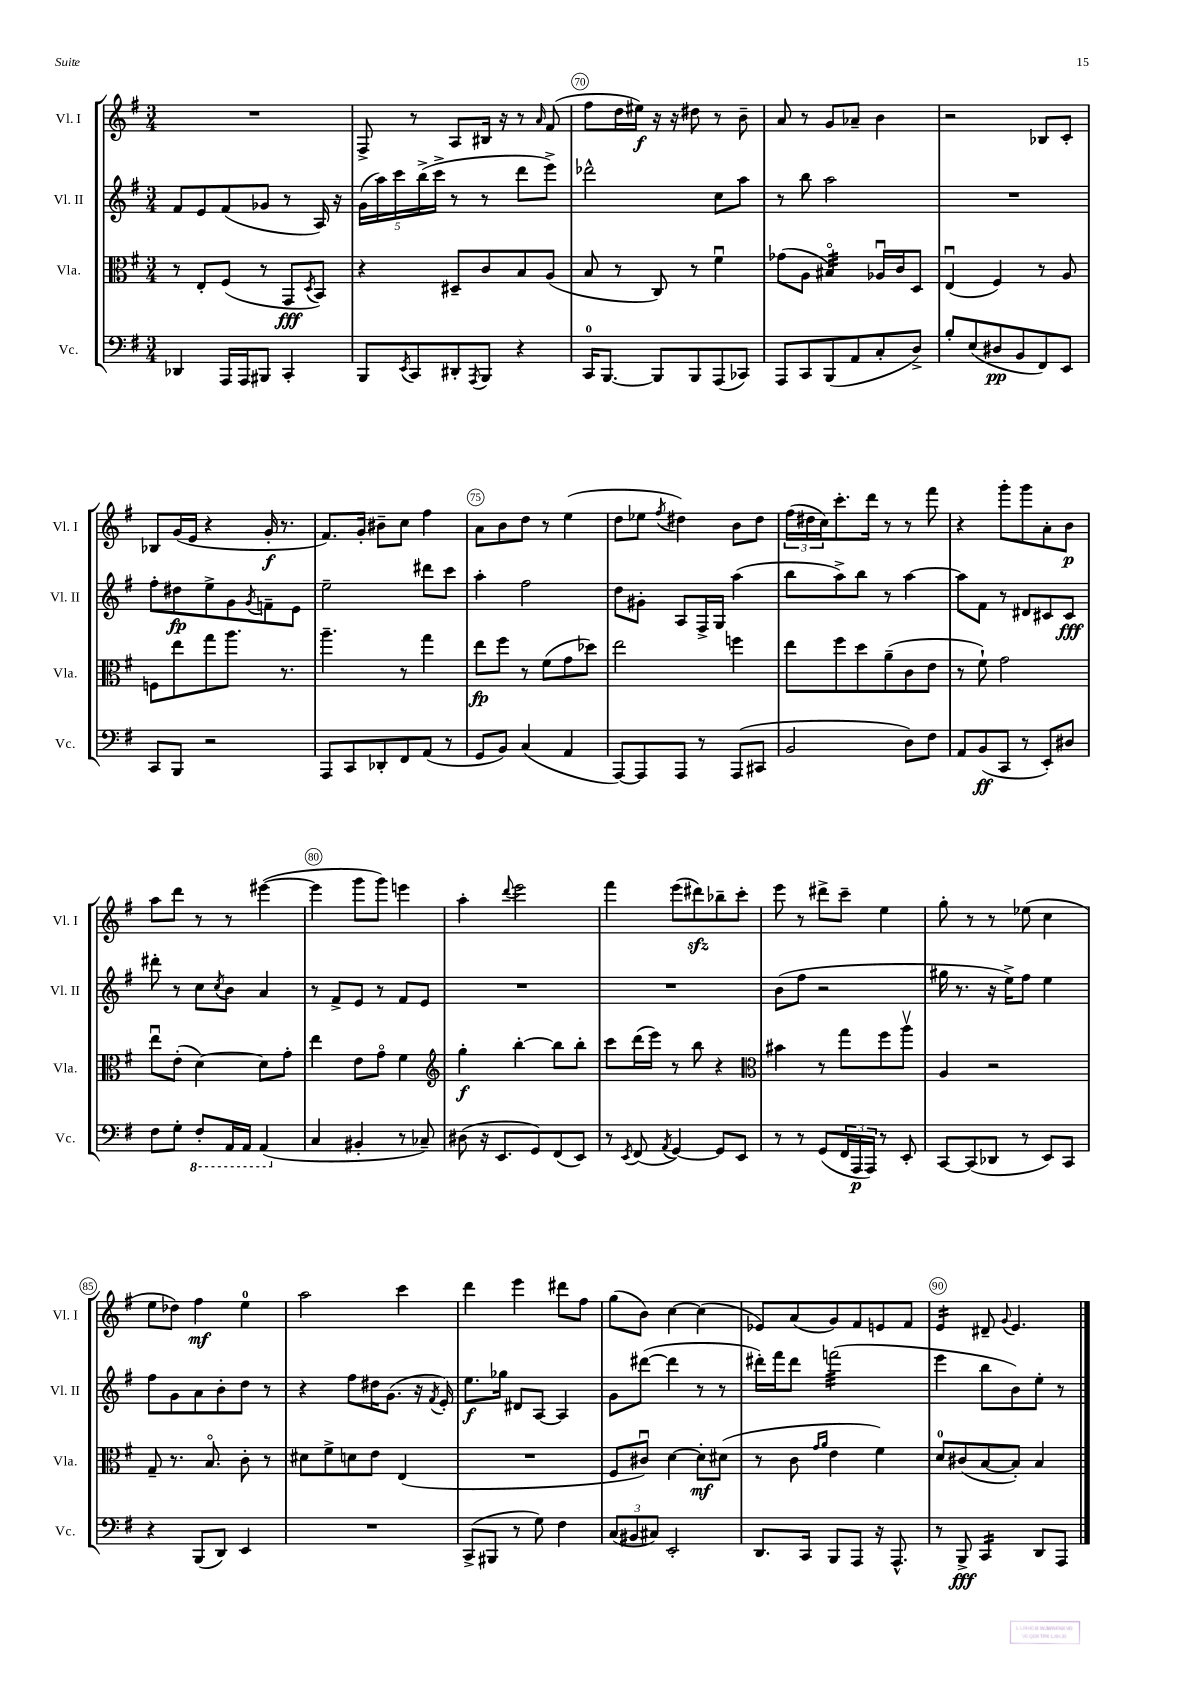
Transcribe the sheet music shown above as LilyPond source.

<<
\new StaffGroup <<
\new Staff = "s0" \with { instrumentName = "Vl. I" shortInstrumentName = "Vl. I" } {
    \clef treble \key g \major \numericTimeSignature \time 3/4
    R2. |
    fis8-> r8 a8 bis16 r16 r8 \grace { a'16 } fis'8( |
    fis''8 d''16 eis''16\f) r16 r16 dis''8 r8 b'8-- |
    a'8 r8 g'8 aes'8-- b'4 |
    r2 bes8 c'8-. |
    bes8 g'16( e'16 r4 g'16-.\f r8. |
    fis'8.) g'16-. bis'8-- c''8 fis''4 |
    a'8 b'8 d''8 r8 e''4( |
    d''8 ees''8 \acciaccatura { fis''8 } dis''4) b'8 dis''8 |
    \tuplet 3/2 { fis''16( dis''16 c''16) } c'''8.-. d'''16 r8 r8 fis'''8 |
    r4 g'''8-. g'''8 a'8-. b'8\p |
    a''8 d'''8 r8 r8 eis'''4~( |
    eis'''4 g'''8 g'''8) e'''4 |
    a''4-. \appoggiatura { d'''8 } e'''2 |
    fis'''4 e'''8( dis'''8\sfz) bes''8-- c'''8-. |
    e'''8 r8 dis'''8-> c'''8-- e''4 |
    g''8-. r8 r8 ees''8( c''4 |
    e''8 des''8) fis''4\mf e''4-0 |
    a''2 c'''4 |
    d'''4 e'''4 dis'''8 fis''8 |
    g''8( b'8) c''4~ c''4( |
    ees'8) a'8( g'8) fis'8 e'8 fis'8 |
    e'4:16 dis'8-- \appoggiatura { g'8 } e'4. \bar "|." |
}
\new Staff = "s1" \with { instrumentName = "Vl. II" shortInstrumentName = "Vl. II" } {
    \clef treble \key g \major \numericTimeSignature \time 3/4
    fis'8 e'8 fis'8( ges'8 r8 a16) r16 |
    \tuplet 5/4 { g'16( a''16) c'''16 b''16->( c'''16-> } r8 r8 d'''8 e'''8->) |
    des'''2-^ c''8 a''8 |
    r8 b''8 a''2 |
    R2. |
    fis''8-. dis''8\fp e''8-> g'8 \acciaccatura { g'8 } f'8-- e'8 |
    e''2-- dis'''8 c'''8 |
    a''4-. fis''2 |
    d''8 gis'8-. a8 fis16-> g16 a''4( |
    b''8 a''8->) b''8 r8 a''4~ |
    a''8 fis'8 r8 dis'8 cis'8 cis'8\fff |
    dis'''8-. r8 c''8 \acciaccatura { c''8 } b'8 a'4 |
    r8 fis'8-> e'8 r8 fis'8 e'8 |
    R2. |
    R2. |
    b'8( fis''8 r2 |
    gis''16 r8. r16 e''16->) fis''8 e''4 |
    fis''8 g'8 a'8 b'8-. d''8 r8 |
    r4 fis''8 dis''16 g'8.( r16 \acciaccatura { fis'8 } e'16-.) |
    e''8.\f ges''16 dis'8 a8~ a4 |
    g'8 dis'''8~( dis'''4 r8 r8 |
    dis'''16-.) fis'''16 dis'''8 f'''2:32( |
    e'''4 b''8 b'8) e''8-. r8 \bar "|." |
}
\new Staff = "s2" \with { instrumentName = "Vla." shortInstrumentName = "Vla." } {
    \clef alto \key g \major \numericTimeSignature \time 3/4
    r8 e8-. fis8( r8 g,8\fff \acciaccatura { d8 } b,8) |
    r4 dis8-- c'8 b8 a8( |
    b8 r8 c8) r8 fis'4\downbow |
    ges'8( a8 bis4:32\flageolet) aes16\downbow c'16 d8 |
    e4\downbow( fis4) r8 a8 |
    f8 e''8 g''8 a''8. r8. |
    a''4.-- r8 g''4 |
    e''8\fp fis''8 r8 fis'8( g'8 des''8) |
    e''2 f''4 |
    e''8 fis''8 d''8 a'8--( c'8 e'8 |
    r8 fis'8-!) g'2 |
    e''8\downbow e'8-.( d'4~) d'8 g'8-. |
    e''4 e'8 g'8\flageolet fis'4 |
    \clef treble g''4-.\f b''4~-. b''8 b''8-. |
    c'''8 d'''16( e'''16) r8 b''8 r4 |
    \clef alto bis'4 r8 g''8 fis''8 a''8\upbow |
    a4 r2 |
    g8-- r8. b8.\flageolet c'8-. r8 |
    dis'8 fis'8-> d'8 e'8 e4( |
    R2. |
    fis8 cis'8\downbow) d'4~ d'8-.\mf dis'8( |
    r8 c'8 \grace { g'16 a'16 } e'4 fis'4) |
    d'8-0 cis'8( b8~ b8-.) b4 \bar "|." |
}
\new Staff = "s3" \with { instrumentName = "Vc." shortInstrumentName = "Vc." } {
    \clef bass \key g \major \numericTimeSignature \time 3/4
    des,4 a,,16 a,,16 bis,,8 c,4-. |
    b,,8 \acciaccatura { e,8 } c,8 dis,8-. \acciaccatura { a,,8 } b,,8 r4 |
    c,16-0 b,,8.~ b,,8 b,,8 a,,8( ces,8) |
    a,,8 c,8 b,,8( a,8 c8-. d8->) |
    b8-. e8( dis8\pp b,8 fis,8) e,8 |
    c,8 b,,8 r2 |
    a,,8 c,8 des,8-. fis,8 a,8( r8 |
    g,8 b,8) c4( a,4 |
    a,,8~) a,,8 a,,8 r8 a,,8( cis,8 |
    b,2 d8) fis8 |
    a,8 b,8\ff( c,8 r8 e,8-.) dis8 |
    fis8 g8-. \ottava #-1 fis,8-. a,,16 a,,16 a,,4( \ottava #0 |
    c4 bis,4-. r8 ces8--) |
    dis8( r16 e,8. g,8) fis,8( e,8) |
    r8 \acciaccatura { e,8 } fis,8( \acciaccatura { a,8 } g,4~) g,8 e,8 |
    r8 r8 g,8( \tuplet 3/2 { fis,16 a,,16\p a,,16) } r8 e,8-. |
    c,8~ c,8( des,8 r8 e,8) c,8 |
    r4 b,,8( d,8) e,4 |
    R2. |
    c,8->( bis,,8 r8 g8) fis4 |
    \tuplet 3/2 { c8( bis,8 cis8) } e,2-. |
    d,8. c,16 b,,8 a,,8 r16 a,,8.-^ |
    r8 b,,8->\fff c,4:16 d,8 a,,8 \bar "|." |
}
>>
>>
\layout { \context { \Score currentBarNumber = #68 \override BarNumber.break-visibility = ##(#f #t #t) barNumberVisibility = #(every-nth-bar-number-visible 5) \override BarNumber.stencil = #(make-stencil-circler 0.1 0.3 ly:text-interface::print) } }
